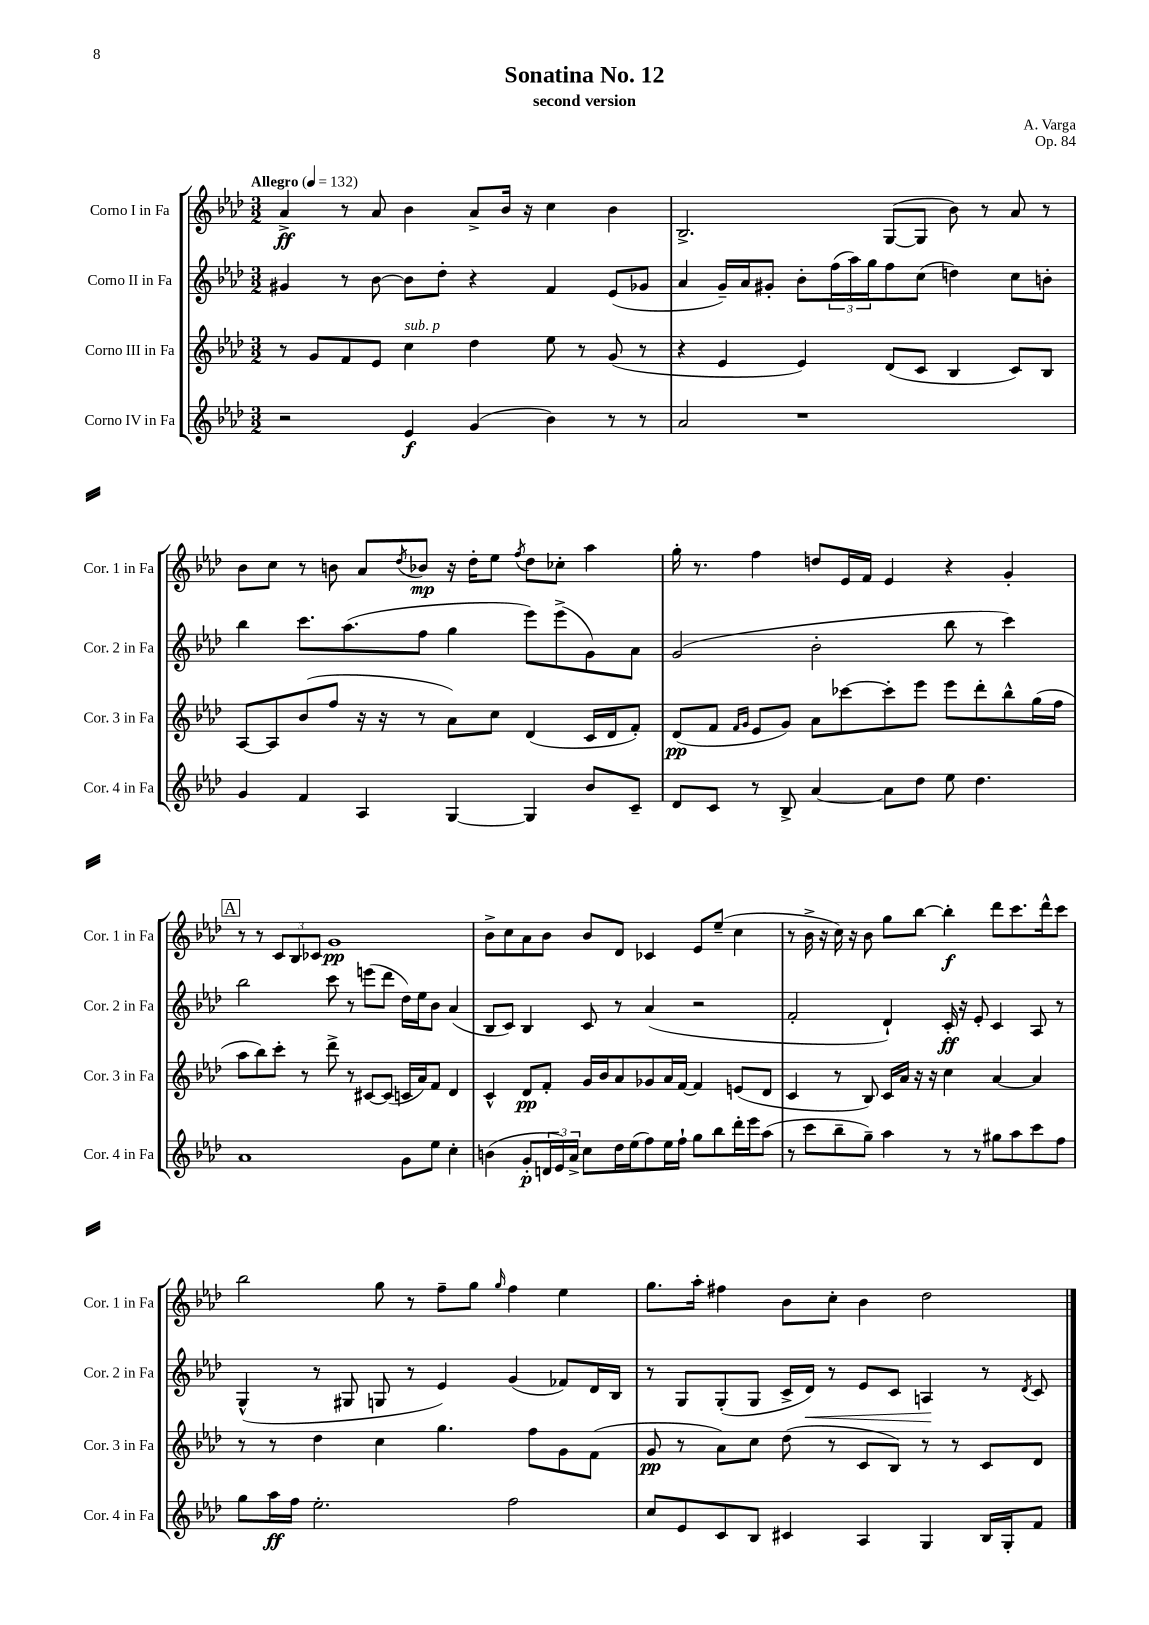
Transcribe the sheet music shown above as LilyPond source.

\header { title = "Sonatina No. 12" composer = "A. Varga" subtitle = "second version" opus = "Op. 84" }
<<
\new StaffGroup <<
\new Staff = "s0" \with { instrumentName = "Corno I in Fa" shortInstrumentName = "Cor. 1 in Fa" } {
    \clef treble \key aes \major \numericTimeSignature \time 3/2 \tempo "Allegro" 4 = 132
    aes'4->\ff r8 aes'8 bes'4 aes'8-> bes'16 r16 c''4 bes'4 |
    bes2.-> g8~( g8 bes'8) r8 aes'8 r8 |
    bes'8 c''8 r8 b'8 aes'8 \acciaccatura { des''8 } bes'8\mp r16 des''16-. ees''8 \acciaccatura { f''8 } des''8 ces''8-. aes''4 |
    g''16-. r8. f''4 d''8 ees'16 f'16 ees'4 r4 g'4-. |
    \mark \markup { \box "A" } r8 r8 \tuplet 3/2 { c'8 bes8 ces'8 } g'1\pp |
    bes'8-> c''8 aes'8 bes'8 bes'8 des'8 ces'4 ees'8 ees''8--( c''4 |
    r8 bes'16-> r16 c''16) r16 bes'8 g''8 bes''8~ bes''4-.\f des'''8 c'''8. des'''16-^ c'''8 |
    bes''2 g''8 r8 f''8-- g''8 \grace { g''16 } f''4 ees''4 |
    g''8. aes''16-. fis''4 bes'8 c''8-. bes'4 des''2 \bar "|." |
}
\new Staff = "s1" \with { instrumentName = "Corno II in Fa" shortInstrumentName = "Cor. 2 in Fa" } {
    \clef treble \key aes \major \numericTimeSignature \time 3/2
    gis'4 r8 bes'8~ bes'8 des''8-. r4 f'4 ees'8( ges'8 |
    aes'4 g'16--) aes'16 gis'8-. bes'8-. \tuplet 3/2 { f''16( aes''16) g''16 } f''8 c''8( d''4) c''8 b'8-. |
    bes''4 c'''8. aes''8.( f''8 g''4 ees'''8) ees'''8->( g'8) aes'8 |
    g'2( bes'2-. bes''8 r8 c'''4) |
    \mark \markup { \box "A" } bes''2 c'''8 r8 e'''8( des'''8 des''16) ees''16 bes'8 aes'4( |
    bes8 c'8) bes4 c'8 r8 aes'4( r2 |
    f'2-. des'4-!) c'16-.\ff r16 ees'8-. c'4 aes8 r8 |
    g4-^( r8 gis8 g8 r8 ees'4) g'4( fes'8) des'16 bes16 |
    r8 g8 g8-.( g8 c'16-> des'16\<) r8 ees'8 c'8 a4\! r8 \acciaccatura { des'8 } c'8 \bar "|." |
}
\new Staff = "s2" \with { instrumentName = "Corno III in Fa" shortInstrumentName = "Cor. 3 in Fa" } {
    \clef treble \key aes \major \numericTimeSignature \time 3/2
    r8 g'8 f'8 ees'8 c''4^\markup { \italic "sub. p" } des''4 ees''8 r8 g'8( r8 |
    r4 ees'4 ees'4) des'8( c'8 bes4 c'8) bes8 |
    aes8~ aes8 bes'8( f''8 r16 r16 r8 aes'8) c''8 des'4( c'16 des'16 f'8-.) |
    des'8\pp( f'8 \grace { f'16 g'16 } ees'8 g'8) aes'8 ces'''8~ ces'''8-. ees'''8 ees'''8 des'''8-. bes''8-^ g''16( f''16 |
    \mark \markup { \box "A" } aes''8 bes''8) c'''8-. r8 des'''8-> r8 cis'8~ cis'8( c'16 aes'16) f'8 des'4 |
    c'4-^ des'8\pp f'8-. g'16 bes'16 aes'8 ges'8 aes'16 f'16~ f'4 e'8( des'8 |
    c'4 r8 bes8) c'16 aes'16 r16 r16 c''4 aes'4~ aes'4 |
    r8 r8 des''4 c''4 g''4. f''8 g'8 f'8( |
    g'8\pp r8 aes'8) c''8 des''8( r8 c'8 bes8) r8 r8 c'8 des'8 \bar "|." |
}
\new Staff = "s3" \with { instrumentName = "Corno IV in Fa" shortInstrumentName = "Cor. 4 in Fa" } {
    \clef treble \key aes \major \numericTimeSignature \time 3/2
    r2 ees'4\f g'4( bes'4) r8 r8 |
    aes'2 r1 |
    g'4 f'4 aes4 g4~ g4 bes'8 c'8-- |
    des'8 c'8 r8 bes8-> aes'4~ aes'8 des''8 ees''8 des''4. |
    \mark \markup { \box "A" } aes'1 g'8 ees''8 c''4-. |
    b'4( g'8-.\p \tuplet 3/2 { d'16 ees'16) aes'16-> } c''8 des''16 ees''16( f''8) ees''16 f''16-! g''8 bes''8 des'''16-. ees'''16 aes''8( |
    r8 c'''8 bes''8-- g''8--) aes''4 r8 r8 gis''8 aes''8 c'''8 f''8 |
    g''8 aes''16\ff f''16 ees''2.-. f''2 |
    c''8 ees'8 c'8 bes8 cis'4 aes4 g4 bes16 g16-. f'8 \bar "|." |
}
>>
>>
\layout { \context { \Score \remove "Bar_number_engraver" } }
